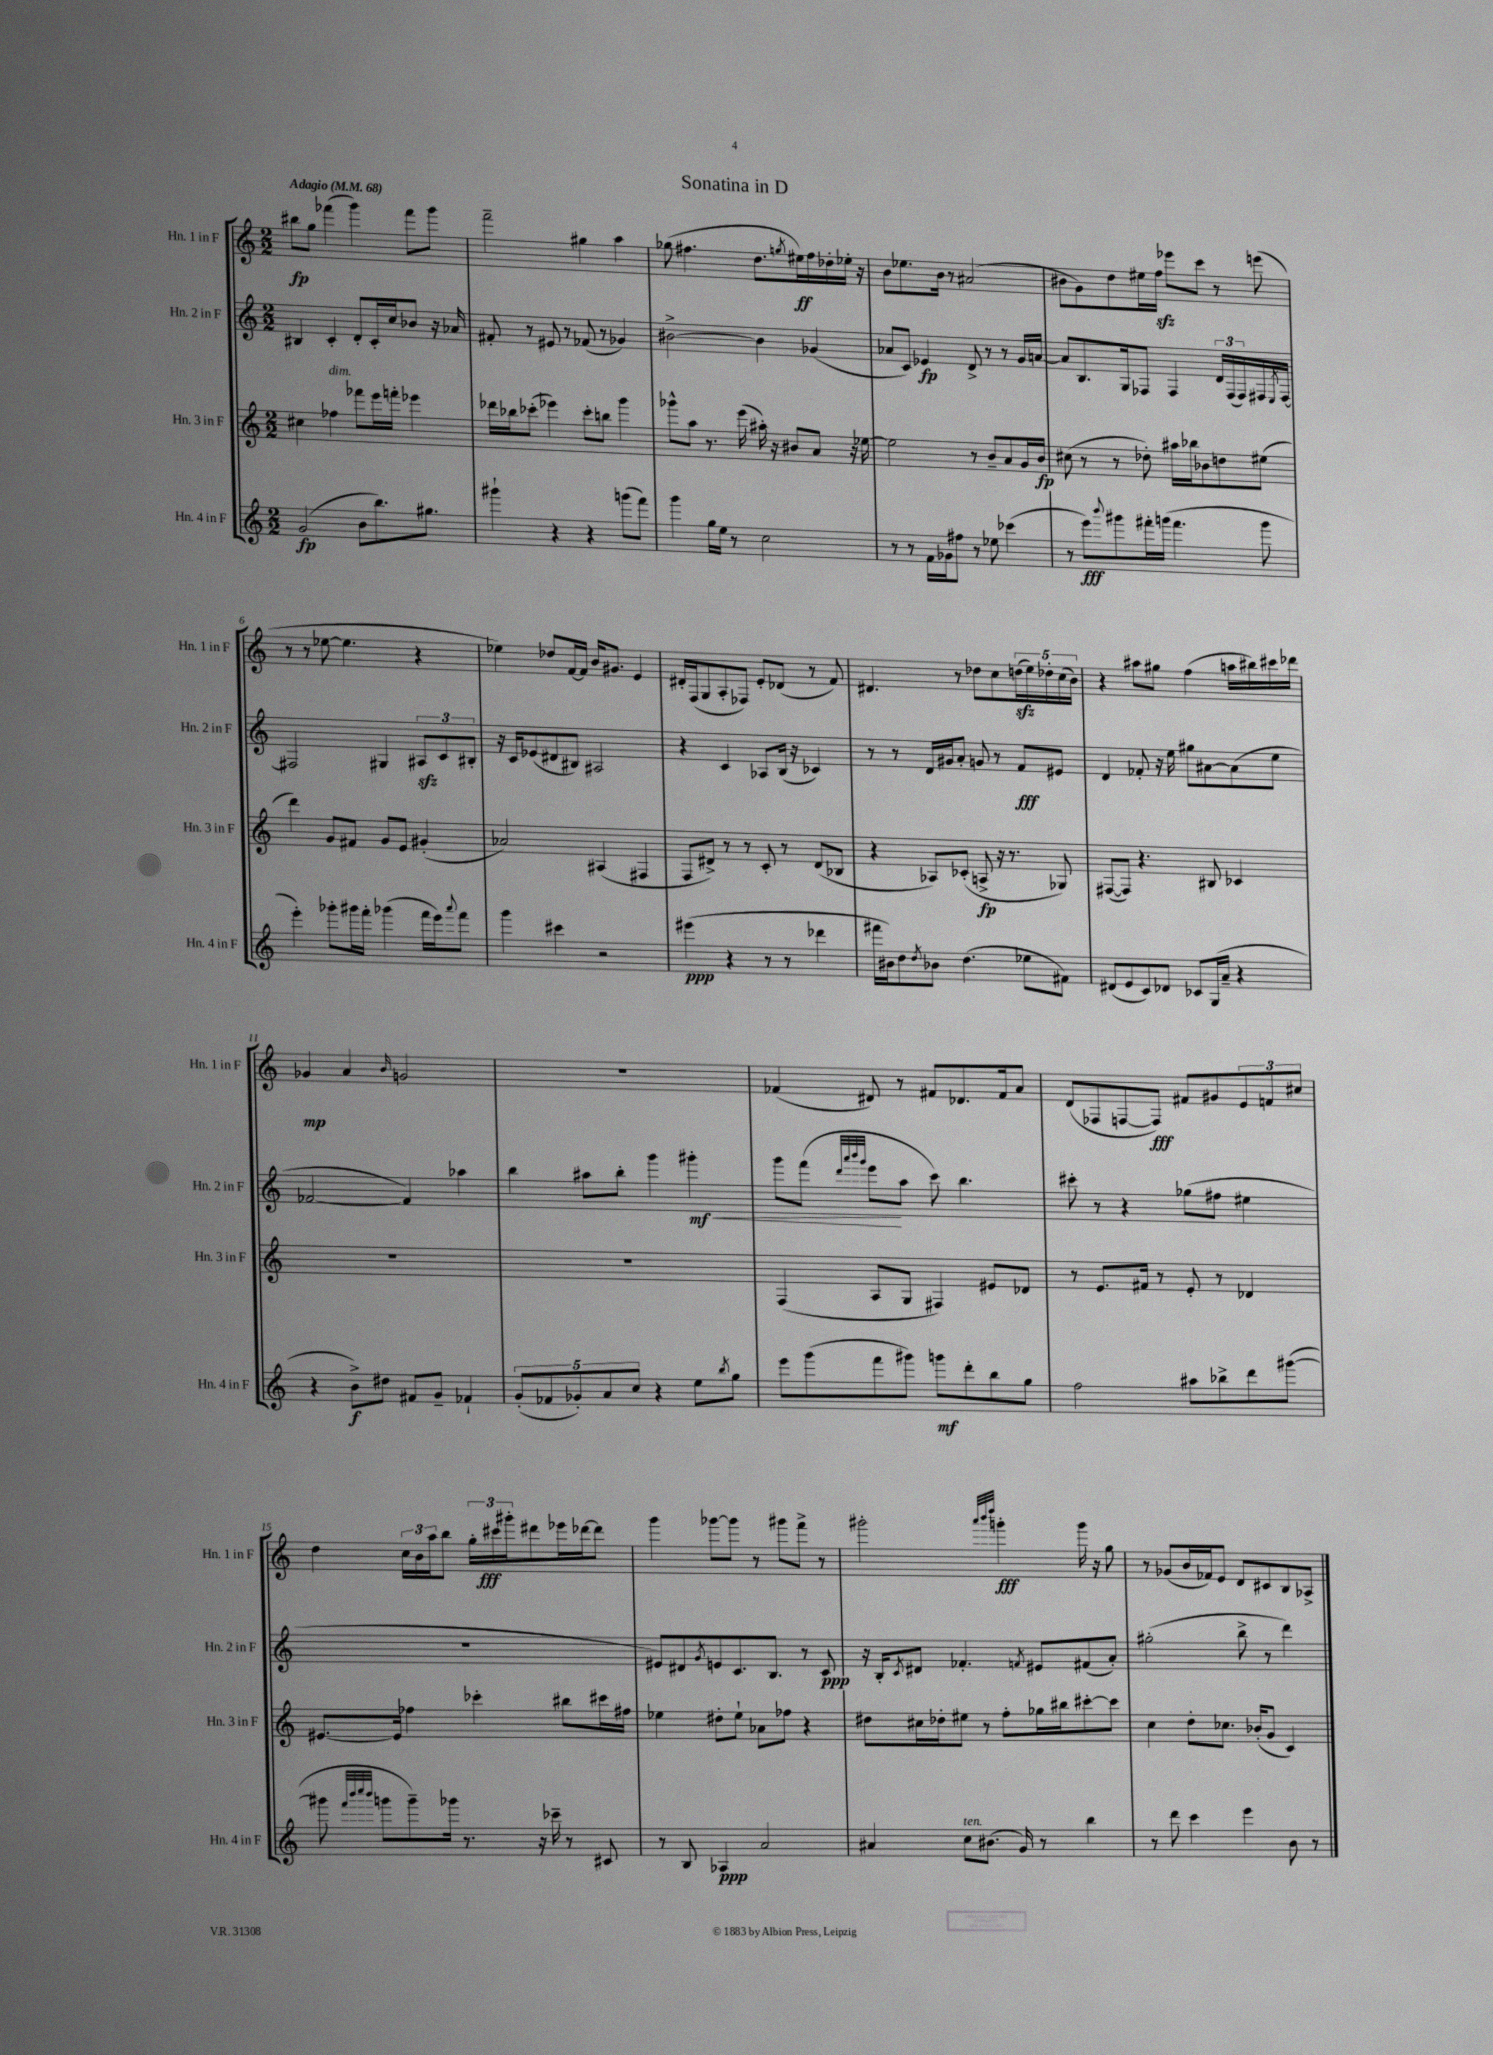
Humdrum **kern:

**kern	**kern	**kern	**kern
*staff4	*staff3	*staff2	*staff1
*clefG2	*clefG2	*clefG2	*clefG2
*k[]	*k[]	*k[]	*k[]
*M2/2	*M2/2	*M2/2	*M2/2
*MM68	*MM68	*MM68	*MM68
(2g	4cc#	4B#	8bb#
.	.	.	8gg
.	4ff-	4c'	(4fff-
8b	8fff-	8d'	4ggg)
8.bb)	16eee	16c'	.
.	16fff'	16cc	.
.	4eee-	8b-	8fff-
8.gg#	.	.	.
.	.	16r	8ggg
.	.	16a-	.
=	=	=	=
4ggg#`	16ddd-	8f#'	2fff~
.	16bb-	.	.
.	(8ccc-'	8r	.
4r	4eee-)	8e#	.
.	.	8r	.
4r	8ccc-'	(8f-	4gg#
.	8bb	8r	.
(8ggg	4ggg	4g-)	4aa
8fff)	.	.	.
=	=	=	=
4ggg	8ggg-^^	[2b#^	(8gg-
.	8aa	.	4.ff#
16gg	8.r	.	.
16ee	.	.	.
8r	.	.	.
.	(16eee	.	.
2cc	16aa#')	4b#]	8.dd
.	16r	.	.
.	8b#	.	.
.	.	.	8qgg
.	.	.	16ee#)
.	8a	(4g-	16ff#
.	.	.	16dd-'
.	16r	.	16ee-'
.	[16ee-	.	16r
=	=	=	=
8r	2ee-]	8a-	8b
8r	.	8c)	8.ee-
16f	.	4e-	.
16g-	.	.	16b
8ff#	.	.	8r
8r	8r	8d^	(2a#
8ee-	8b~	8r	.
(4ccc-	8a	8r	.
.	16g	16g	.
.	16b	[16a	.
=	=	=	=
8r	(8cc#	8a]	8b#
8eee)	8r	8.B	8g)
8qqbbb	.	.	.
8ggg#	8r	.	8dd
.	.	16G	.
16fff#'	8dd-')	8F-	16ee#
(16ggg	.	.	16ff
4.fff#	16aa#	4F-	8eee-
.	16bb-	.	.
.	8b-	.	8ccc
.	8dd	24d	8r
.	.	(24F-	.
.	.	24F-)	.
8ggg	(8ee#	16F#	(8eee
.	.	8qE	.
.	.	[16F#	.
=	=	=	=
4eee')	4ddd)	2F#]	8r
.	.	.	8r
8ggg-'	8g	.	[8ee-
16ggg#	8f#	.	4.ee-]
16fff'	.	.	.
(4ggg-	8g	4G#	.
.	8e	.	.
16fff	(4g#'	12A#	4r
16eee)	.	.	.
.	.	12c	.
8qqaaa	.	.	.
8fff	.	.	.
.	.	12B#'	.
=	=	=	=
4ggg	2a-)	16r	4ee-)
.	.	16c	.
.	.	(8e-	.
4ccc#	.	8d#	8dd-
.	.	8B#)	[16f
.	.	.	16f]
2r	(4A#	2A#	16b
.	.	.	8.g#
.	4F#	.	4e
=	=	=	=
(4eee#	8F	4r	16d#'
.	.	.	(16F
.	8d#^)	.	8G
4r	8r	4c	8A'
.	8r	.	8F-)
8r	8c'	8A-	8e'
8r	8r	(16B	(8d-
.	.	16r	.
4ddd-	(8d#	4c-)	8r
.	8B-	.	8f)
=	=	=	=
16fff#	4r	8r	4.d#
16b#)	.	.	.
8dd	.	8r	.
8qdd	.	.	.
8b-	8A-)	16d	.
.	.	16g#	.
(4.dd	(8c-'	8a'	8r
.	8A^	8g	8dd-
.	16r	8r	8cc
.	8.r	.	.
8ee-	.	8f	(20dd
.	.	.	20ee)
.	.	.	20dd-'
8f#)	8G-)	8e#	.
.	.	.	(20cc
.	.	.	20b)
=	=	=	=
(8d#	([8F#	4d	4r
8e	8F#])	.	.
8c)	4.r	8f-'	8aa#
8d-	.	16r	8gg#
.	.	16ee	.
8c-	.	8gg#	(4ff
(16G	8B#	[8a#	.
16a~	.	.	.
4r	4c-	(8a#]	16aa
.	.	.	16bb#)
.	.	8ee	16ccc#
.	.	.	16ddd-
=	=	=	=
4r	1r	[2f-	4g-
8b^)	.	.	4a
8dd#	.	.	.
.	.	.	16qqb
8f#	.	4f-])	2g
8g~	.	.	.
4f-`	.	4aa-	.
=	=	=	=
(10g'	1r	4bb	1r
10f-	.	.	.
10g-')	.	.	.
.	.	8aa#	.
10a	.	.	.
.	.	8bb'	.
10cc	.	.	.
4r	.	4ggg	.
8ee	.	4ggg#'	.
8qbb	.	.	.
8gg	.	.	.
=	=	=	=
8eee	(4F	8ggg	(4f-
(8ggg	.	(8fff	.
.	.	32qqddd	.
.	.	32qqaaa	.
.	.	32qqbbb	.
.	.	32qqggg	.
8fff	8A	8eee	8d#)
8ggg#)	8G	8aa	8r
8ggg	4F#)	8ccc)	8f#
8ddd'	.	4.bb	8.d-
8bb	8e#	.	.
.	.	.	16f#
8gg	8d-	.	8a
=	=	=	=
2ff	8r	8ccc#'	(8d
.	8.e	8r	8F-
.	.	4r	[8F
.	16f#	.	.
.	8r	.	8F])
8aa#	8e'	(8gg-	8f#
8bb-^	8r	8ff#	8g#
8ddd	4d-	4ee#	12e
.	.	.	12f
([8ggg#	.	.	.
.	.	.	12cc#
=	=	=	=
8ggg#]	[8.e#	1r	4dd
32qqfff	.	.	.
32qqbbb	.	.	.
32qqcccc	.	.	.
32qqbbb	.	.	.
8ggg	.	.	.
.	16e#]	.	.
8ggg~)	4ff-	.	24cc
.	.	.	24b
.	.	.	24aa
16ggg-	.	.	8bb
8.r	.	.	.
.	4ccc-'	.	24gg'
.	.	.	24ccc#
.	.	.	24ggg#'
16r	.	.	8ddd#
16ccc-~	.	.	.
8r	8bb#	.	16eee-
.	.	.	[16ddd-
8c#	16ccc#	.	8ddd-]
.	16ff#	.	.
=	=	=	=
8r	4ee-	8e#)	4ggg
8B	.	8d#	.
.	.	8qg	.
4A-	8dd#'	8e	[8ggg-
.	8ee-`	8.c	8ggg-]
2a	8a-	.	8r
.	.	8.B	.
.	8ff-	.	8ggg#
.	4r	8r	8fff^
.	.	8c	8r
=	=	=	=
4a#	8dd#	16r	2ggg#'
.	.	16B'	.
.	.	8qc	.
.	16cc#	8d#	.
.	16dd-'	.	.
8cc	8ee#	4.f-'	.
(8.b#	8r	.	.
.	.	.	32qqaaa
.	.	.	32qqbbb
.	.	.	32qqdddd
.	8ff'	.	4ggg'
16g)	.	.	.
.	.	8qf	.
8r	16gg-	8e#	.
.	16bb#	.	.
4bb	[8ccc#'	(8f#	16ggg
.	.	.	16r
.	8ccc#]	8a')	8gg
=	=	=	=
8r	4cc	(2gg#'	8r
8ddd	.	.	(8g-
4ccc	8dd'	.	16b
.	.	.	16f-)
.	8.cc-	.	8e
4eee	.	8bb^	8d
.	(16b-'	.	.
.	8g	8r	8c#
8b	4c)	4ddd)	8B
8r	.	.	8A-^
==	==	==	==
*-	*-	*-	*-
